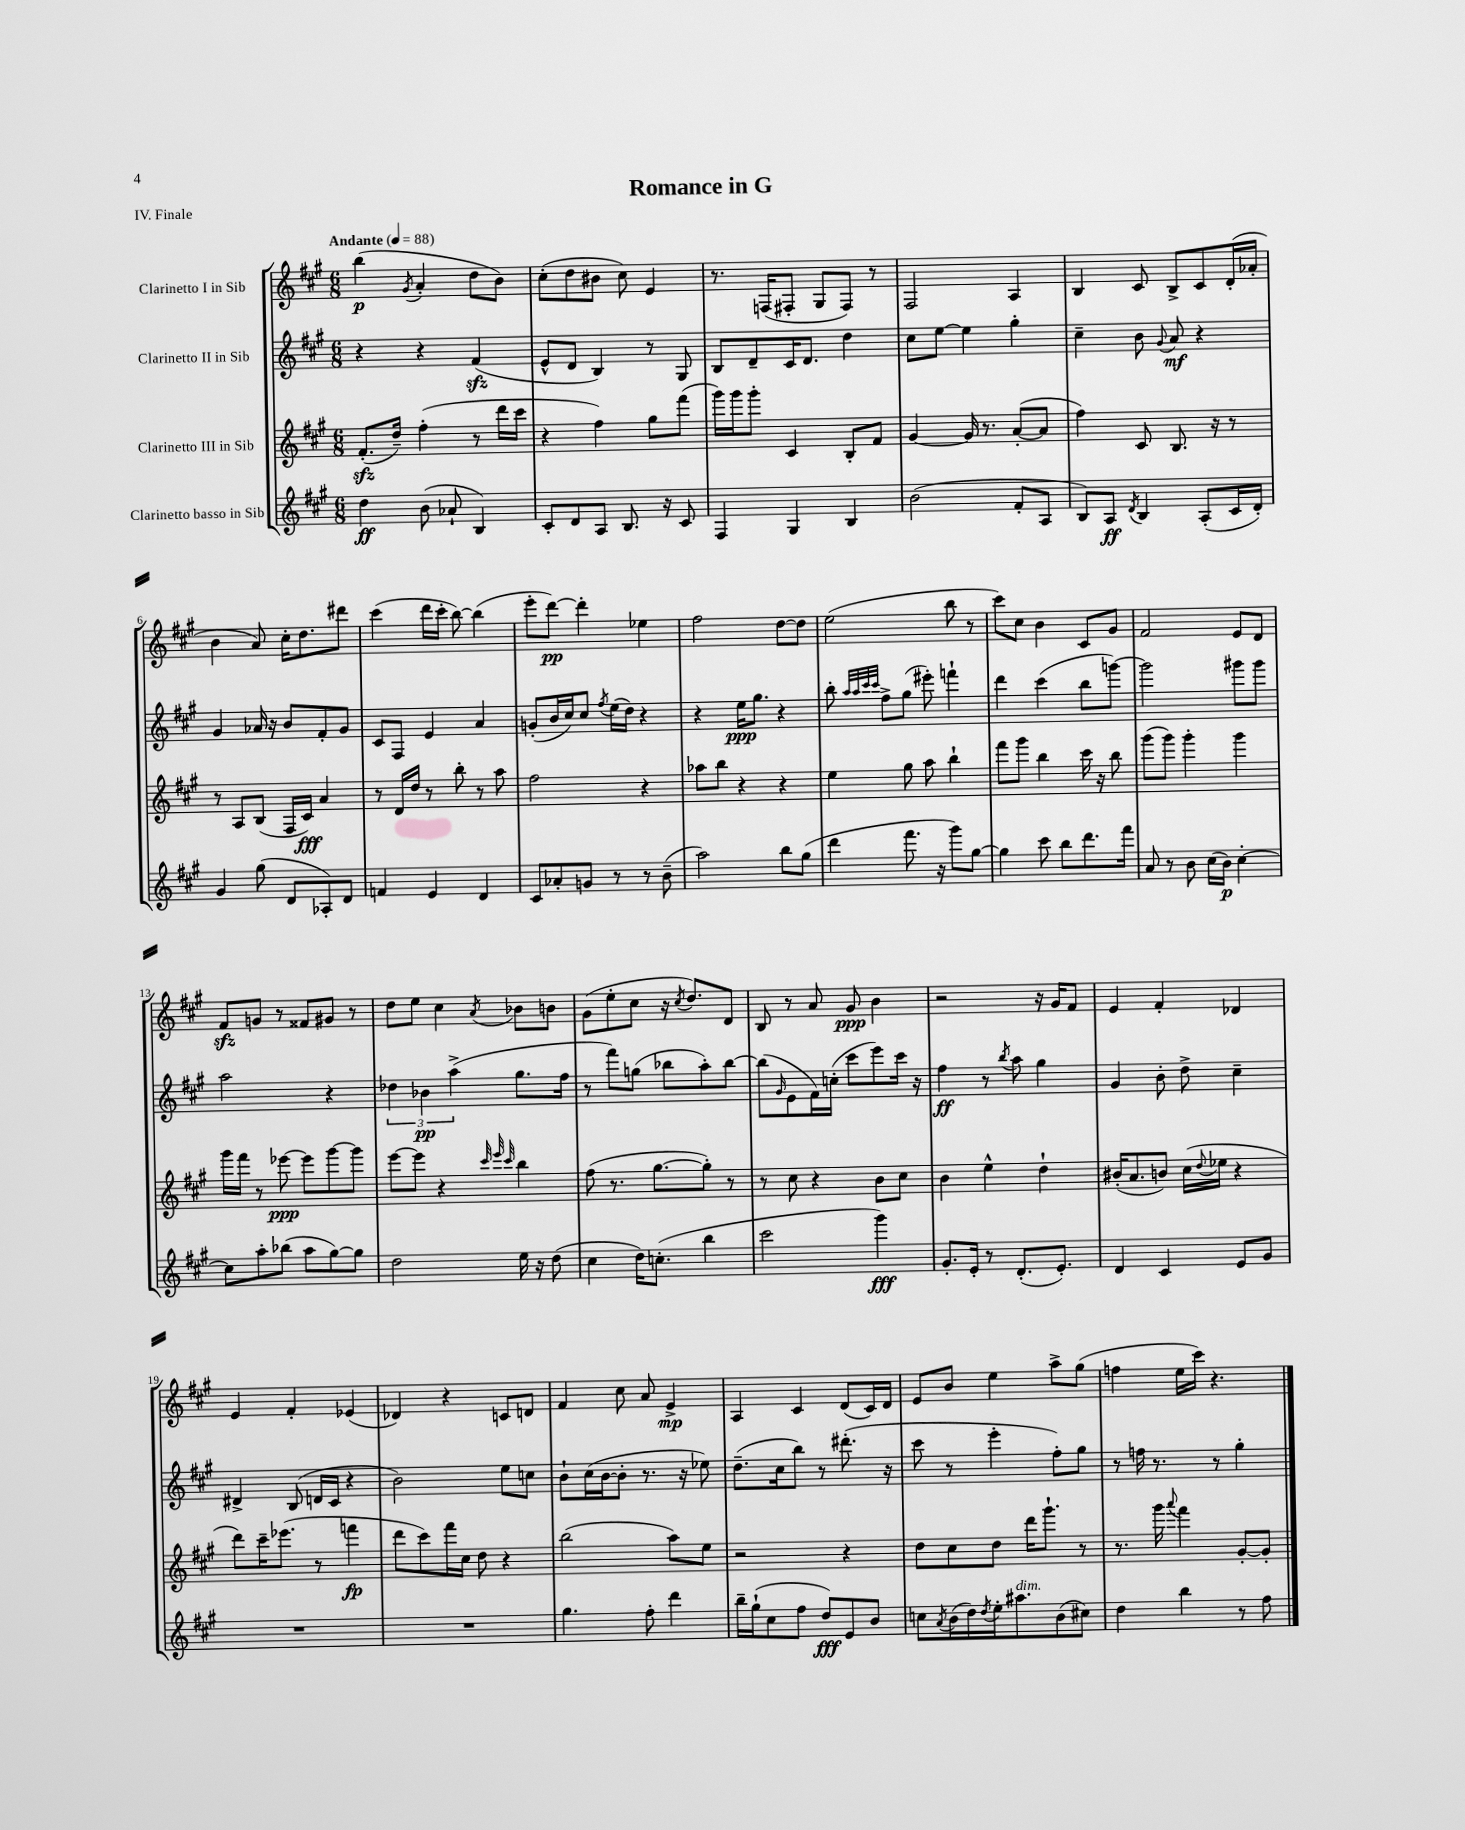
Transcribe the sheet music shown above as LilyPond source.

\header { title = "Romance in G" piece = "IV. Finale" }
<<
\new StaffGroup <<
\new Staff = "s0" \with { instrumentName = "Clarinetto I in Sib" } {
    \clef treble \key a \major \numericTimeSignature \time 6/8 \tempo "Andante" 4 = 88
    b''4\p( \acciaccatura { gis'8 } a'4-. d''8 b'8) |
    cis''8-.( d''8 bis'8 cis''8) e'4 |
    r8. f16( fis8-. gis8 fis8) r8 |
    fis2 a4 |
    b4 cis'8 b8-> cis'8 d'16-.( aes'16-. |
    b'4 a'8) cis''16-. d''8. dis'''8 |
    cis'''4( d'''16 cis'''16-. b''8~) b''4( |
    e'''8-. d'''8~\pp) d'''4-. ees''4 |
    fis''2 d''8~ d''8 |
    e''2( b''8 r8 |
    cis'''8) cis''8 b'4 cis'8 gis'8 |
    fis'2 e'8 d'8 |
    fis'8\sfz g'8 r8 fisis'8 gis'8 r8 |
    d''8 e''8 cis''4 \acciaccatura { a'8 } bes'8 b'8 |
    gis'8( e''8-. cis''8 r16 \acciaccatura { cis''8 } d''8.) d'8 |
    b8 r8 a'8 gis'8\ppp b'4 |
    r2 r16 gis'16 fis'8 |
    e'4 fis'4-. des'4 |
    e'4 fis'4-. ees'4( |
    des'4) r4 c'8 d'8 |
    fis'4 cis''8 a'8 e'4->\mp |
    a4 cis'4 d'8( cis'16) d'16 |
    e'8 b'8 e''4 a''8-> gis''8( |
    f''4 e''16 cis'''16) r4. \bar "|." |
}
\new Staff = "s1" \with { instrumentName = "Clarinetto II in Sib" } {
    \clef treble \key a \major \numericTimeSignature \time 6/8
    r4 r4 fis'4\sfz( |
    e'8-^ d'8 b4) r8 gis8 |
    b8 d'8-- cis'16 d'8. d''4 |
    cis''8 e''8~ e''4 gis''4-. |
    cis''4-- b'8 \appoggiatura { gis'8 } a'8\mf r4 |
    gis'4 aes'16 r16 b'8 fis'8-. gis'8 |
    cis'8 fis8 e'4 a'4 |
    g'8-.( b'16 cis''16) cis''8 \acciaccatura { fis''8 } e''16( d''16) r4 |
    r4 e''16\ppp gis''8. r4 |
    b''8-. \grace { a''32 a''32 cis'''32 cis'''32 } fis''8-> gis''8( eis'''8-.) f'''4-! |
    d'''4 cis'''4( b''8 g'''8~) |
    g'''2 gis'''8 gis'''8 |
    a''2 r4 |
    \tuplet 3/2 { des''4 bes'4\pp a''4->( } gis''8. fis''16 |
    r8 fis'''8) g''8( bes''8 a''8-.) bes''8~ |
    bes''8( \grace { gis'16 } e'8 fis'16) c''16-.( cis'''8 e'''8) cis'''16 r16 |
    fis''4\ff r8 \acciaccatura { b''8 } a''8 gis''4 |
    gis'4 b'8-. d''8-> cis''4-- |
    dis'4-> b8( d'16 cis'16 r4 |
    b'2) e''8 c''8 |
    b'8-! cis''16( b'16~ b'8-. r8. r16 ees''8) |
    d''8.--( cis''16 b''8) r8 dis'''8.-.( r16 |
    cis'''8 r8 e'''4-. fis''8-.) gis''8 |
    r8 f''16 r8. r8 gis''4-. \bar "|." |
}
\new Staff = "s2" \with { instrumentName = "Clarinetto III in Sib" } {
    \clef treble \key a \major \numericTimeSignature \time 6/8
    fis'8.-.\sfz( d''16--) fis''4-.( r8 d'''16 cis'''16 |
    r4 fis''4) gis''8 fis'''8( |
    gis'''16) gis'''16 gis'''8-. cis'4 b8-. fis'8 |
    gis'4~ gis'16 r8. a'8~-.( a'8 |
    fis''4) cis'8 b8. r16 r8 |
    r8 a8 b8( fis16 cis'16\fff) a'4 |
    r8 d'16 d''16 r8 b''8-. r8 a''8 |
    fis''2 r4 |
    aes''8 b''8 r4 r4 |
    e''4 gis''8 a''8 b''4-! |
    fis'''8 gis'''8 b''4 cis'''16 r16 b''8 |
    gis'''8( gis'''8) gis'''4-. gis'''4 |
    gis'''16 fis'''16 r8 ees'''8~\ppp ees'''8 gis'''8~ gis'''8 |
    e'''8~ e'''8 r4 \grace { cis'''32 e'''32 cis'''32 } b''4 |
    fis''8( r8. gis''8.~ gis''8-.) r8 |
    r8 cis''8 r4 b'8 cis''8 |
    b'4 e''4-^ d''4-! |
    bis'16-.( a'8. b'8) cis''16( \appoggiatura { d''8 } ees''16 r4 |
    d'''8) cis'''16-- ees'''8.( r8 f'''4\fp |
    d'''8 cis'''8) fis'''16 cis''16 d''8 r4 |
    b''2( a''8) e''8 |
    r2 r4 |
    d''8 cis''8 d''8 d'''16 gis'''8.-! r8 |
    r8. gis'''16 \appoggiatura { a'''8 } fis'''4 gis'8~-. gis'8-. \bar "|." |
}
\new Staff = "s3" \with { instrumentName = "Clarinetto basso in Sib" } {
    \clef treble \key a \major \numericTimeSignature \time 6/8
    d''4\ff b'8( aes'8-! b4) |
    cis'8-. d'8 a8 b8. r16 cis'8 |
    fis4 gis4 b4 |
    b'2( fis'8-. a8 |
    b8) a8\ff \acciaccatura { d'8 } b4 a8-.( cis'16 d'16-.) |
    gis'4 gis''8( d'8 aes8-.) d'8 |
    f'4 e'4 d'4 |
    cis'8 aes'8-. g'8 r8 r8 b'8--( |
    a''2) b''8 gis''8( |
    d'''4 fis'''8. r16 gis'''8) gis''8~ |
    gis''4 cis'''8 b''8 d'''8. fis'''16 |
    a'8 r8 b'8 cis''16( b'16\p) cis''4~-. |
    cis''8 a''8-. bes''8( a''8 gis''8~) gis''8 |
    d''2 e''16 r16 d''8( |
    cis''4 d''16) c''8.-.( b''4 |
    cis'''2 gis'''4\fff) |
    gis'8.-. e'16-. r8 d'8.-.( e'8.-.) |
    d'4 cis'4 e'8 gis'8 |
    R2. |
    R2. |
    gis''4. fis''8-. d'''4 |
    b''16-- gis''16-!( cis''8 fis''8 d''8\fff) e'8 b'8 |
    c''8 \acciaccatura { a'8 } b'16( d''16) \acciaccatura { d''8 } e''16-. ais''8.^\markup { \italic "dim." } b'8( cis''8) |
    d''4 b''4 r8 fis''8 \bar "|." |
}
>>
>>
